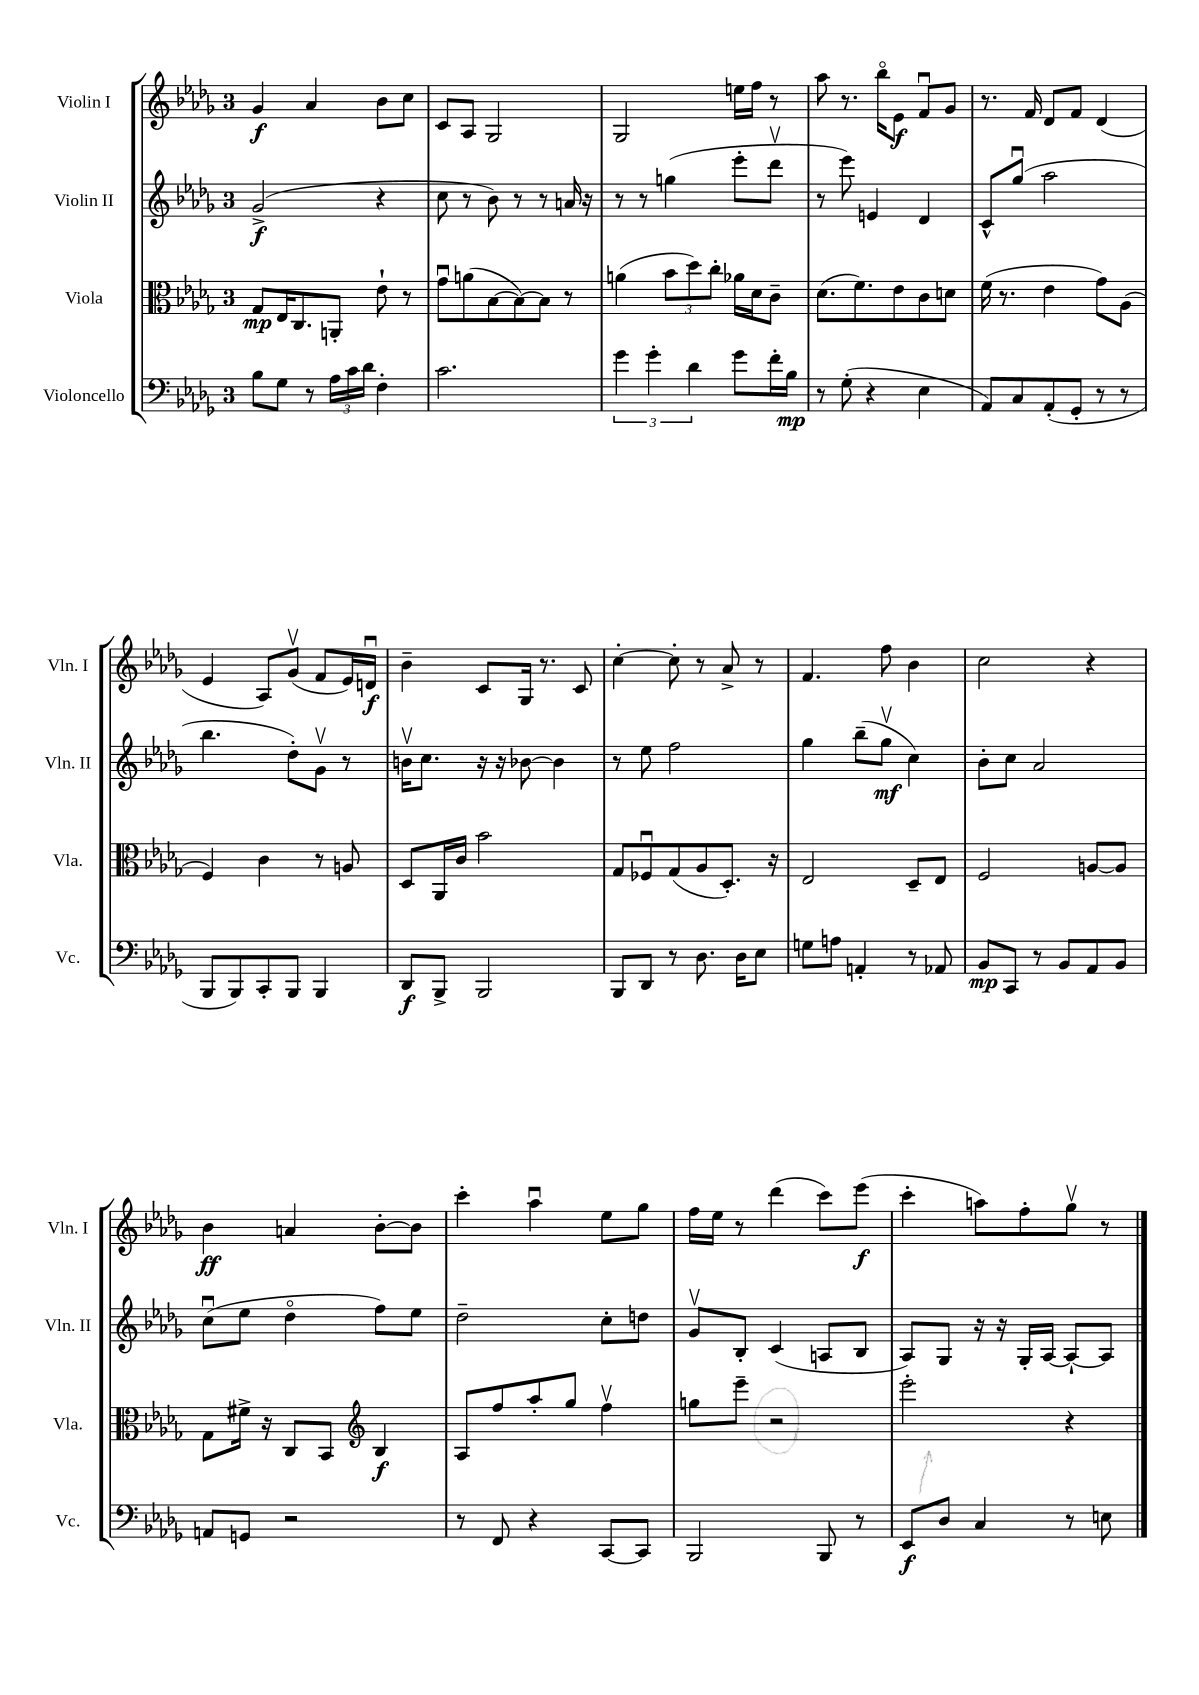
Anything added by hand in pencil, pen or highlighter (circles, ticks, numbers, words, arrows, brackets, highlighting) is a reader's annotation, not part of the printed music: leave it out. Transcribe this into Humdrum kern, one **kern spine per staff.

**kern	**kern	**kern	**kern
*staff4	*staff3	*staff2	*staff1
*clefF4	*clefC3	*clefG2	*clefG2
*k[b-e-a-d-g-]	*k[b-e-a-d-g-]	*k[b-e-a-d-g-]	*k[b-e-a-d-g-]
*M3/4	*M3/4	*M3/4	*M3/4
8B-	8G-	(2g-^	4g-
8G-	16E-	.	.
.	8.C	.	.
8r	.	.	4a-
24A-	8AA'	.	.
24c	.	.	.
24d-	.	.	.
4F'	8e-`	4r	8b-
.	8r	.	8cc
=	=	=	=
2.c	8g-u	8cc	8c
.	(8a	8r	8A-
.	[8B-	8b-)	2G-
.	8B-_)	8r	.
.	8B-]	8r	.
.	8r	16a	.
.	.	16r	.
=	=	=	=
6g-	(4a	8r	2G-
.	.	8r	.
6g-'	.	.	.
.	12b-	(4gg	.
6d-	12dd-)	.	.
.	12cc'	.	.
8g-	16a-	8eee-'	16ee
.	16d-	.	16ff
16f'	8c~	8ddd-v	8r
16B-	.	.	.
=	=	=	=
8r	(8.d-	8r	8aa-
(8G-'	.	8eee-)	8.r
.	8.f)	.	.
4r	.	4e	.
.	.	.	16bb-o
.	8e-	.	8e-
4E-	8c	4d-	8fu
.	8d	.	8g-
=	=	=	=
8AA-)	(16f	8c^^	8.r
.	8.r	.	.
8C	.	(8gg-u	.
.	.	.	16f
(8AA-'	4e-	2aa-	8d-
8GG-'	.	.	8f
8r	8g-)	.	(4d-
8r	(8A-	.	.
=	=	=	=
8BBB-	4F)	4.bb-	4e-
8BBB-)	.	.	.
8CC'	4c	.	8A-)
8BBB-	.	8dd-')	(8g-v
4BBB-	8r	8g-v	8f
.	8A	8r	16e-)
.	.	.	16du
=	=	=	=
8DD-	8D-	16bv	4b-~
.	.	8.cc	.
8BBB-^	16AA-	.	.
.	16c	.	.
2BBB-	2b-	16r	8c
.	.	16r	.
.	.	[8b-	16G-
.	.	.	8.r
.	.	4b-]	.
.	.	.	8c
=	=	=	=
8BBB-	8G-	8r	[4cc'
8DD-	8F-u	8ee-	.
8r	(8G-	2ff	8cc']
8.D-	8A-	.	8r
.	8.D-')	.	8a-^
16D-	.	.	.
8E-	.	.	8r
.	16r	.	.
=	=	=	=
8G	2E-	4gg-	4.f
8A	.	.	.
4AA'	.	(8bb-~	.
.	.	8gg-v	8ff
8r	8D-~	4cc)	4b-
8AA-	8E-	.	.
=	=	=	=
8BB-	2F	8b-'	2cc
8CC	.	8cc	.
8r	.	2a-	.
8BB-	.	.	.
8AA-	[8A	.	4r
8BB-	8A]	.	.
=	=	=	=
8AA	8G-	(8ccu	4b-
8GG	16f#^	8ee-	.
.	16r	.	.
2r	8C	4dd-o	4a
.	8BB-	.	.
*	*clefG2	*	*
.	4B-	8ff)	[8b-'
.	.	8ee-	8b-]
=	=	=	=
8r	8A-	2dd-~	4ccc'
8FF	8ff	.	.
4r	8aa-'	.	4aa-u
.	8gg-	.	.
[8CC	4ffv	8cc'	8ee-
8CC]	.	8dd	8gg-
=	=	=	=
2BBB-	8gg	8g-v	16ff
.	.	.	16ee-
.	8eee-~	8B-'	8r
.	2r	(4c	(4ddd-
8BBB-	.	8A	8ccc)
8r	.	8B-	(8eee-
=	=	=	=
8EE-	2eee-'	8A-)	4ccc'
8D-	.	8G-	.
4C	.	16r	8aa)
.	.	16r	.
.	.	16G-'	8ff'
.	.	[16A-	.
8r	4r	8A-`_	8gg-v
8E	.	8A-]	8r
==	==	==	==
*-	*-	*-	*-
